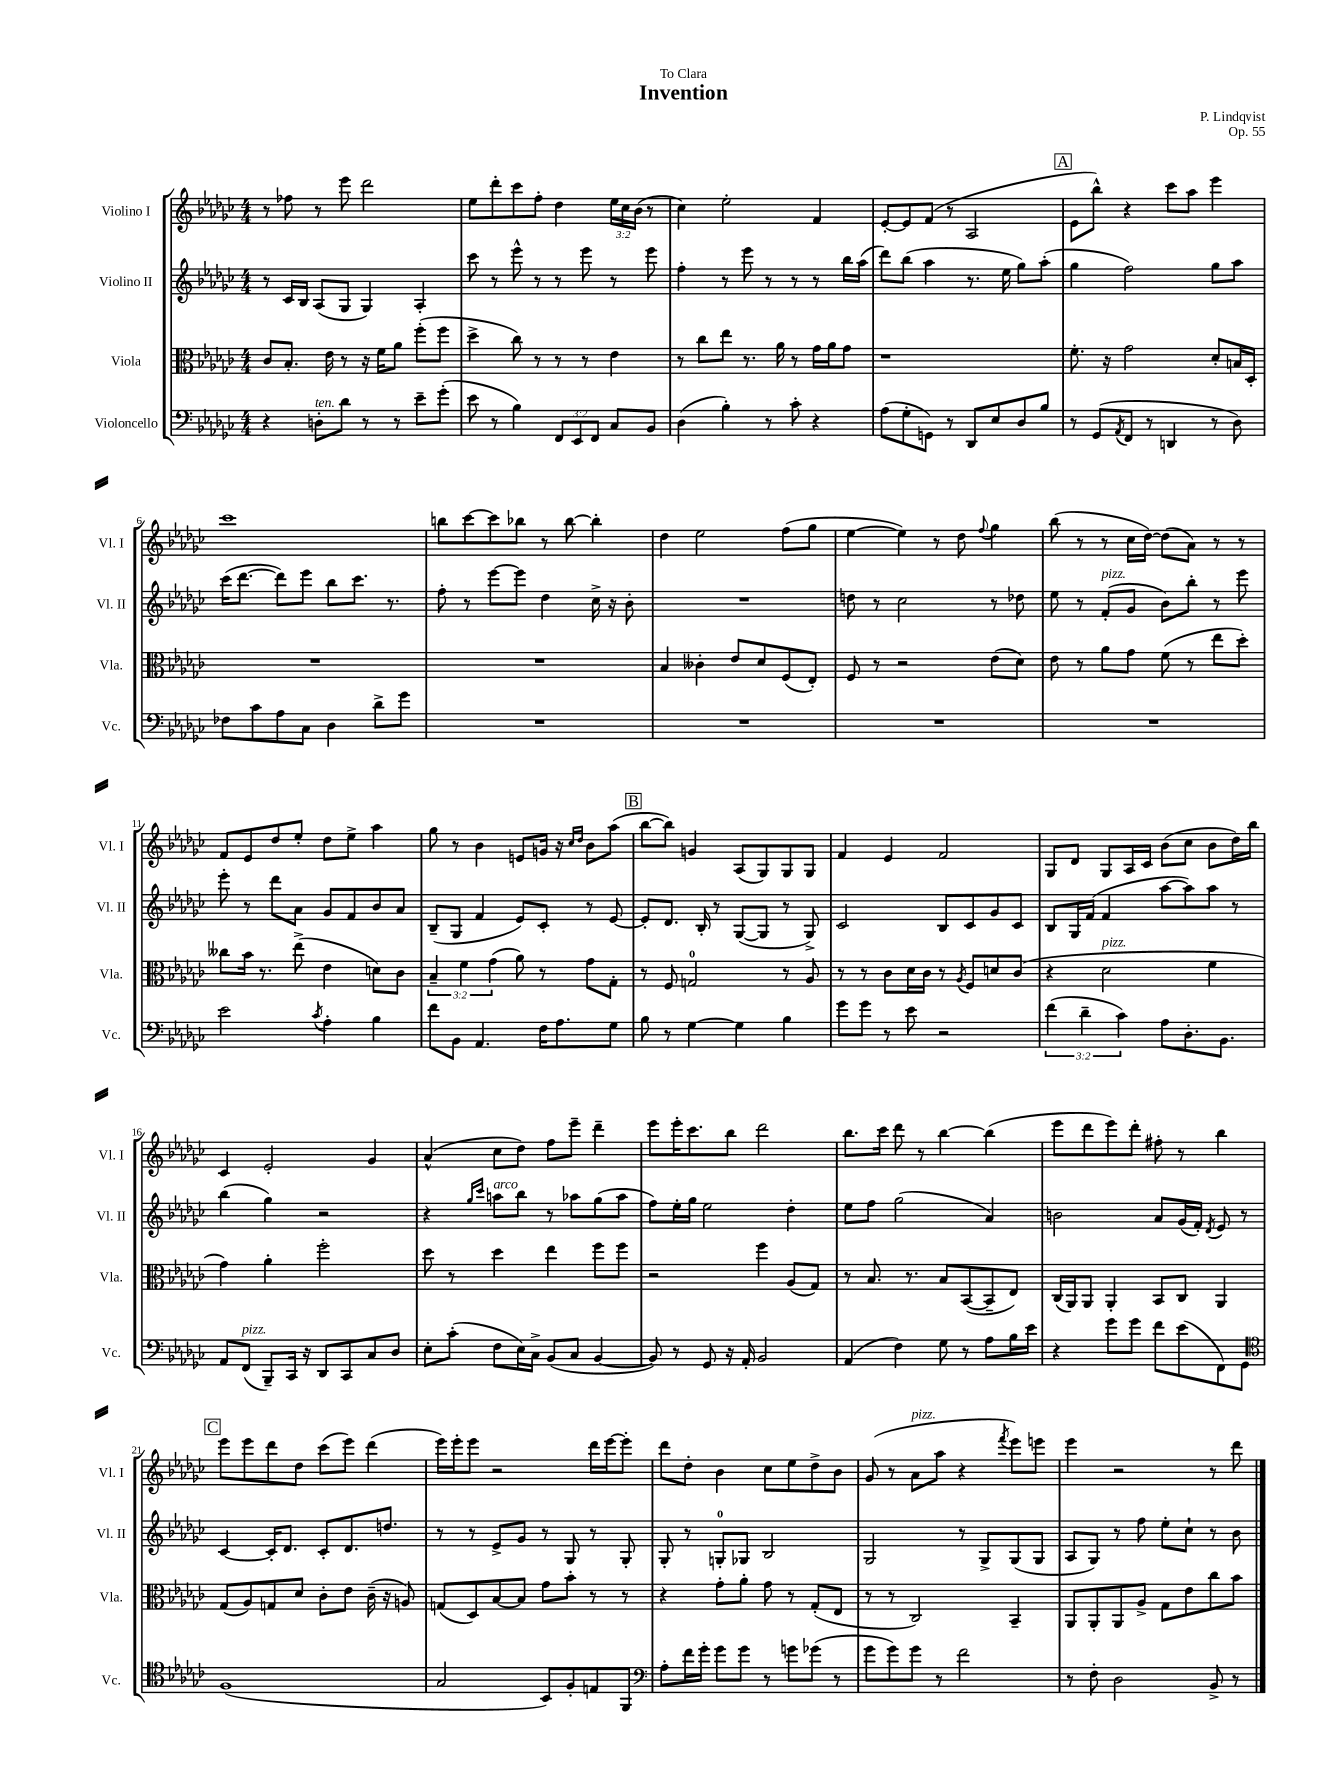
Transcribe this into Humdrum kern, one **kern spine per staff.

**kern	**kern	**kern	**kern
*part4	*part3	*part2	*part1
*staff4	*staff3	*staff2	*staff1
*I"Violoncello	*I"Viola	*I"Violino II	*I"Violino I
*I'Vc.	*I'Vla.	*I'Vl. II	*I'Vl. I
*clefF4	*clefC3	*clefG2	*clefG2
*k[b-e-a-d-g-c-]	*k[b-e-a-d-g-c-]	*k[b-e-a-d-g-c-]	*k[b-e-a-d-g-c-]
*M4/4	*M4/4	*M4/4	*M4/4
=1	=1	=1	=1
4r	8c-/L	8r	8r
.	8.B-'/J	16c-/LL	8ff-X\
.	.	16B-/JJ	.
!LO:TX:a:i:t=ten.	!	!	!
8Dn'\L	.	(8A-/L	8r
.	16e-\	.	.
8d-\J	8r	8G-/J	8eee-\
8r	16r	4G-/)	2ddd-\
.	16f\KL	.	.
8r	8a-\J	.	.
8e-~\L	(8ff'\L	4A-'/	.
(8g-'\J	8ff\J	.	.
=2	=2	=2	=2
8e-\	4dd-^\	8ccc-\	8ee-\L
8r	.	8r	8ddd-'\
4B-\)	8cc-\)	8eee-^^\	8ccc-\
.	8r	8r	8ff'\J
12FF/L	8r	8r	4dd-\
12EE-/	.	.	.
.	8r	8eee-\	.
12FF/J	.	.	.
8C-/L	4e-\	8r	24ee-\LL
.	.	.	24cc-\
.	.	.	(24b-\JJ
8BB-/J	.	8eee-\	8r
=3	=3	=3	=3
(4D-\	8r	4ff'\	4cc-\)
.	8cc-\L	.	.
4B-'\)	8ee-\J	8r	2ee-'\
.	8.r	8eee-\	.
8r	.	8r	.
.	16a-\	.	.
8c-'\	8r	8r	.
4r	16g-\LL	8r	4f/
.	16a-\J	.	.
.	8g-\J	16bb-\LL	.
.	.	(16aa-\JJ	.
=4	=4	=4	=4
(8A-\L	1r	8ddd-\L)	[8e-'/L
8G-'\	.	(8bb-\J	8e-/]
8GGn\J)	.	4aa-\	(8f/J
8r	.	.	8r
8DD-/L	.	8.r	2A-/
8E-/	.	.	.
.	.	16ee-\	.
8D-/	.	8gg-\L)	.
8B-/J	.	(8aa-'\J	.
!!LO:REH:place=s1:t=A
=5	=5	=5	=5
8r	8.f'\	4gg-\	8e-\L
(8GG-/L	.	.	8bb-^^\J)
.	16r	.	.
8qAA-/	.	.	.
8FF/J	2g-\	2ff\)	4r
8r	.	.	.
4DDn/	.	.	8ccc-\L
.	.	.	8aa-\J
8r	8d-'/L	8gg-\L	4eee-\
8D-\)	16Bn/L	8aa-\J	.
.	16D-'/JJ	.	.
!!LO:LB:g=z
=6	=6	=6	=6
8F-X\L	1r	(16ccc-\KL	1ccc-
.	.	[8.ddd-\J	.
8c-\	.	.	.
8A-\	.	8ddd-\L])	.
8C-\J	.	8eee-\J	.
4D-\	.	8bb-\L	.
.	.	8.ccc-\J	.
8d-^\L	.	.	.
.	.	8.r	.
8g-\J	.	.	.
=7	=7	=7	=7
1r	1r	8ff'\	8bbn\L
.	.	8r	[8ccc-\
.	.	[8eee-\L	8ccc-\]
.	.	8eee-\J]	8bb-X\J
.	.	4dd-\	8r
.	.	.	[8bb-\
.	.	16cc-^\	4bb-'\]
.	.	16r	.
.	.	8b-'\	.
=8	=8	=8	=8
1r	4B-/	1r	4dd-\
.	4c--X'\	.	2ee-\
.	8e-/L	.	.
.	8d-/	.	.
.	(8F/	.	(8ff\L
.	8E-'/J)	.	8gg-\J
=9	=9	=9	=9
1r	8F/	8ddn\	[4ee-\
.	8r	8r	.
.	2r	2cc-\	4ee-\])
.	.	.	8r
.	.	.	8dd-\
.	.	.	8qqff/
.	(8e-\L	8r	4gg-\
.	8d-\J)	8dd-X\	.
=10	=10	=10	=10
1r	8e-\	8ee-\	(8bb-\
.	8r	8r	8r
!	!	!LO:TX:a:i:t=pizz.	!
.	8a-\L	(8f'/L	8r
.	8g-\J	8g-/J	16cc-\LL
.	.	.	[16dd-\JJ)
.	(8f\	8b-\L)	(8dd-\L]
.	8r	8bb-'\J	8a-\J)
.	8ee-\L	8r	8r
.	8dd-'\J)	8eee-\	8r
!!LO:LB:g=z
=11	=11	=11	=11
2e-\	8cc--X\L	8eee-'\	8f/L
.	16b-\Jk	8r	8e-/
.	8.r	.	.
.	.	8ddd-\L	8dd-/
.	(8ee-^\	8a-\J	8ee-'/J
8qc-/	.	.	.
4A-'\	4e-\	8g-/L	8dd-\L
.	.	8f/	8ee-^\J
4B-\	8dn\L)	8b-/	4aa-\
.	8c-\J	8a-/J	.
=12	=12	=12	=12
8f\L	6B-~/	(8B-~/L	8gg-\
8BB-\J	.	8G-/J	8r
.	6f\	.	.
4.AA-/	.	4f/	4b-\
.	(6g-\	.	.
.	8a-\)	8e-/L)	8en/L
16F\KL	8r	8c-'/J	16gn/Jk
8.A-\	.	.	16r
.	.	.	16qqcc-/LL
.	.	.	16qqdd-/JJ
.	8g-\L	8r	8b-\L
8G-\J	8G-'\J	[8e-/	(8aa-\J
!!LO:REH:place=s1:t=B
=13	=13	=13	=13
8B-\	8r	8e-'/L]	[8bb-\L
8r	8F/	8.d-/J	8bb-\J])
[4G-\	2Gn/	.	4gn/
.	.	16B-'/	.
.	.	8r	.
4G-\]	.	([8G-/L	(8A-/L
.	.	8G-/J]	8G-/)
4B-\	8r	8r	8G-/
.	8A-/	8G-^/)	8G-/J
=14	=14	=14	=14
8g-\L	8r	2c-/	4f/
8g-\J	8r	.	.
8r	8c-\L	.	4e-/
8e-\	16d-\L	.	.
.	16c-\JJ	.	.
2r	8r	8B-/L	2f/
.	8qA-/	.	.
.	8F/L	8c-/	.
.	8dn/	8g-/	.
.	(8c-/J	8c-/J	.
=15	=15	=15	=15
(6f\	4r	8B-/L	8G-/L
.	.	16G-/L	8d-/J
6d-~\	.	.	.
.	.	(16f/JJ	.
!	!LO:TX:a:i:t=pizz.	!	!
.	2d-\	4f/	8G-/L
6c-\)	.	.	.
.	.	.	16A-/L
.	.	.	16c-/JJ
8A-\L	.	[8aa-\L	(8b-\L
8.D-'\	.	8aa-\])	8cc-\J
.	4f\	8aa-\J	8b-\L
8.BB-\J	.	.	.
.	.	8r	16dd-\L)
.	.	.	16bb-\JJ
!!LO:LB:g=z
=16	=16	=16	=16
8AA-/L	4g-\)	(4bb-\	4c-/
!LO:TX:a:i:t=pizz.	!	!	!
(8FF/J	.	.	.
8BBB-~/L)	4a-'\	4gg-\)	2e-'/
16CC-/Jk	.	.	.
16r	.	.	.
8DD-/L	2ff'\	2r	.
8CC-/	.	.	.
8C-/	.	.	4g-/
8D-/J	.	.	.
=17	=17	=17	=17
8E-'\L	8dd-\	4r	(4a-^^/
(8c-'\J	8r	.	.
.	.	16qqgg-/LL	.
.	.	16qqccc-/JJ	.
!	!	!LO:TX:a:i:t=arco	!
8F\L	4dd-\	8aan\L	8cc-\L
16E-\L)	.	8bb-\J	8dd-\J)
16C-^\JJ	.	.	.
(8BB-/L	4ee-\	8r	8ff\L
8C-/J	.	8aa-X\L	8eee-~\J
[4BB-/	8ff\L	(8gg-\	4ddd-~\
.	8ff\J	8aa-\J	.
=18	=18	=18	=18
8BB-/])	2r	8ff\L)	8eee-\L
8r	.	16ee-'\L	16eee-'\K
.	.	16gg-\JJ	8.ccc-\
8GG-/	.	2ee-\	.
16r	.	.	8bb-\J
16AA-'/	.	.	.
2BB-/	4ff\	.	2ddd-\
.	(8A-/L	4dd-'\	.
.	8G-/J)	.	.
=19	=19	=19	=19
(4AA-/	8r	8ee-\L	8.bb-\L
.	8.B-/	8ff\J	.
.	.	.	16ccc-\Jk
4F\)	.	(2gg-\	8ddd-\
.	8.r	.	.
.	.	.	8r
8G-\	8B-/L	.	[4bb-\
8r	([8BB-/	.	.
8A-\L	8BB-~/]	4a-/)	(4bb-\]
16B-\L	8E-/J)	.	.
16e-\JJ	.	.	.
=20	=20	=20	=20
4r	(16C-/LL	2bn\	8eee-\L
.	16AA-/J)	.	.
.	8AA-/J	.	8ddd-\
8g-\L	4AA-'/	.	8eee-\)
8g-\J	.	.	8ddd-'\J
8f\L	8BB-/L	8a-/L	8ff#X'\
(8e-\	8C-/J	(16g-/L	8r
.	.	16f'/JJ)	.
.	.	8qd-/	.
8FF\)	4AA-/	8e-/	4bb-\
8GG-\J	.	8r	.
!!LO:LB:g=z
!!LO:REH:place=s1:t=C
=21	=21	=21	=21
*clefC4	*	*	*
(1F	(8G-/L	[4c-/	8eee-\L
.	8A-/)	.	8eee-\
.	8Gn/	16c-'/KL]	8ddd-\
.	.	8.d-/J	.
.	8d-/J	.	8dd-\J
.	8c-'\L	8c-'/L	(8ccc-\L
.	8e-\J	8.d-/	8eee-\J)
.	(16c-~\	.	(4ddd-\
.	16r	8.ddn/J	.
.	8An/)	.	.
=22	=22	=22	=22
2G-/	(8Gn/L	8r	16eee-\LL)
.	.	.	16eee-'\J
.	8D-/)	8r	8eee-\J
.	[8B-/	8e-^/L	2r
.	8B-/J]	8g-/J	.
8BB-/L)	8g-\L	8r	.
8F'/	8b-'\J	8G-/	.
8En/	8r	8r	16ddd-\LL
.	.	.	[16eee-\J
8FF/J	8r	8G-'/	8eee-'\J]
=23	=23	=23	=23
*clefF4	*	*	*
8A-'\L	4r	8G-'/	8ddd-\L
16f\L	.	8r	8dd-'\J
16g-'\JJ	.	.	.
8g-\L	8g-'\L	8Gn'/L	4b-\
8g-\J	8a-'\J	8G-X/J	.
8r	8g-\	2B-/	8cc-\L
8gn\L	8r	.	8ee-\
(8g-X\J	(8G-'/L	.	8dd-^\
8r	8E-/J	.	8b-\J
=24	=24	=24	=24
8g-\L	8r	2G-/	(8g-/
8g-\)	8r	.	8r
!	!	!	!LO:TX:a:i:t=pizz.
8g-\J	2C-/)	.	8a-\L
8r	.	.	8aa-\J
2f\	.	8r	4r
.	.	8G-^/L	.
.	.	.	8qfff/
.	4BB-~/	(8G-/	8eee-\L)
.	.	8G-/J	8eeen\J
=25	=25	=25	=25
8r	8AA-/L	8A-/L	4eee-\
8F'\	8AA-'/	8G-/J)	.
2D-\	8AA-/	8r	2r
.	8A-^/J	8ff\	.
.	8G-\L	8ee-'\L	.
.	8e-\	8cc-`\J	.
8BB-^/	8cc-\	8r	8r
8r	8b-\J	8b-\	8ddd-\
==	==	==	==
*-	*-	*-	*-
